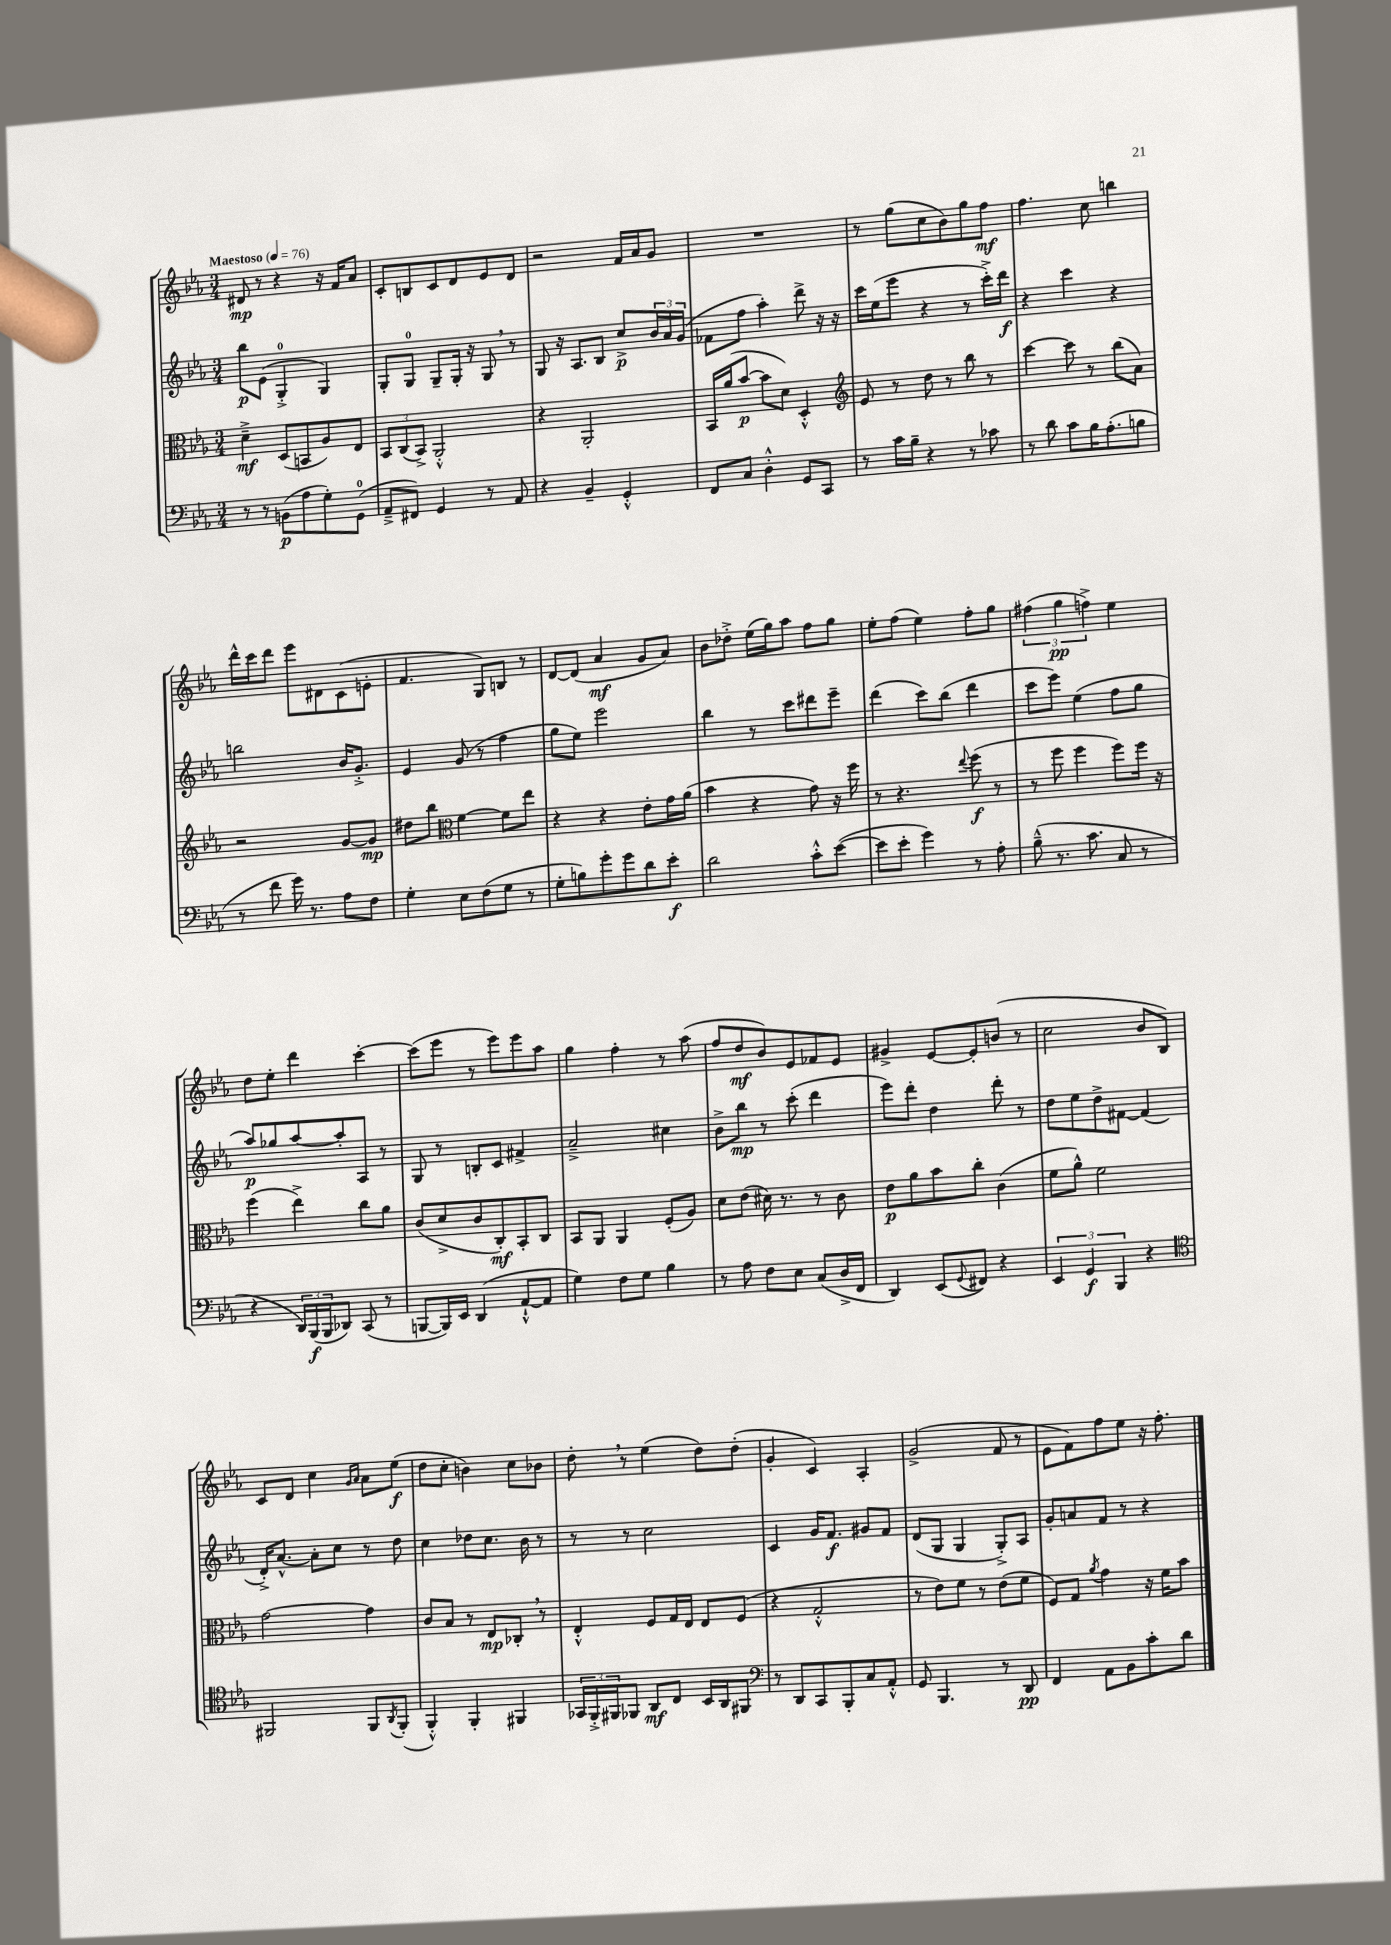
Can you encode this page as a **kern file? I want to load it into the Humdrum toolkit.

**kern	**kern	**kern	**kern
*staff4	*staff3	*staff2	*staff1
*clefF4	*clefC3	*clefG2	*clefG2
*k[b-e-a-]	*k[b-e-a-]	*k[b-e-a-]	*k[b-e-a-]
*M3/4	*M3/4	*M3/4	*M3/4
*MM76	*MM76	*MM76	*MM76
8r	4d~^	8bb-	8d#
8r	.	(8e-	8r
(8BB	(8D	4G'^	4r
8A-	8BB	.	.
8G')	8A-)	4G)	16r
.	.	.	16f
(8GG	8E-	.	8a-
=	=	=	=
8AA-~^	12BB-	8G'	8c'
.	(12C	.	.
8FF#)	.	8G	8B
.	12BB-^)	.	.
4GG	2AA-'^^	8G~	8c
.	.	16G'	8d
.	.	16r	.
8r	.	8G	8e-
8AA-	.	8r	8d
=	=	=	=
4r	4r	8G	2r
.	.	16r	.
.	.	8.A-	.
4BB-~	2AA-'	.	.
.	.	8B-	.
4GG'^^	.	8cc^	16f
.	.	.	16a-
.	.	24b-	8g
.	.	24a-	.
.	.	(24g	.
=	=	=	=
8FF	16BB-	8f-	2.r
.	(16a-	.	.
8C	[8b-	8ff	.
4D'^^	8b-]	4aa-')	.
.	8d)	.	.
8GG	4D'^^	8ddd^	.
8CC	.	16r	.
.	.	16r	.
=	=	=	=
*	*clefG2	*	*
8r	8e-	16ccc	8r
.	.	(16ee-	.
16c	8r	8eee-	(8gg
16B-~	.	.	.
4r	8dd	4r	8cc
.	8r	.	8b-)
8r	8bb-	8r	8gg
8c-	8r	16ccc'^)	8ff
.	.	16ddd	.
=	=	=	=
8r	[4ccc	4r	4.ff
8d	.	.	.
8c	8ccc]	4ccc	.
16B-	8r	.	8cc
(8.A-'	.	.	.
.	(8bb-	4r	4bb
8B	8a-)	.	.
=	=	=	=
8r	2r	2bb	16ddd^^
.	.	.	16ccc
8f	.	.	8ddd
16g)	.	.	8eee-
8.r	.	.	.
.	.	.	8d#
8A-	[8g	16b-	(8c
.	.	8.g'^	.
8F	8g]	.	8e'
=	=	=	=
4G'	8dd#	4e-	4.f
.	8bb-	.	.
*	*clefC3	*	*
8E-	[4f	(8g	.
(8F	.	8r	8G)
8G	8f]	4ff	8B
8r	8ee-	.	8r
=	=	=	=
8G'	4r	8gg	[8d
8B)	.	8ee-)	(8d]
8g'	4r	2eee-	4a-
8g	.	.	.
8d	8e-'	.	8g
8e-'	16g	.	8a-)
.	(16a-	.	.
=	=	=	=
2d	4b-	4bb-	8b-
.	.	.	8dd-'^
.	4r	8r	(16ee-
.	.	.	16gg)
.	.	8ccc	8aa-
8c'^^	8g)	8ddd#	8ff
([8e-	16r	8eee-~	8gg
.	16ff	.	.
=	=	=	=
8e-]	8r	(4ddd	8ee-'
8e-'	4.r	.	(8ff
4g)	.	8ccc)	4ee-)
.	.	(8bb-	.
.	8qqee-	.	.
8r	(8ff	4ddd	8ff'
8A-'	8r	.	8gg
=	=	=	=
(8B-~^^	8r	8ccc	(6ff#
8.r	8ff	8eee-)	.
.	.	.	6gg
.	4ff	(4ee-	.
8.c	.	.	.
.	.	.	6ff^)
8C	8ff)	8ff	4ee-
8r	16ff	8gg	.
.	16r	.	.
=	=	=	=
4r	(4ff	8aa-)	8dd
.	.	8gg-	8ee-'
24DD)	4ee-^)	[8aa-	4ddd
(24BBB-	.	.	.
24BBB-	.	.	.
8DD-)	.	8aa-']	.
(8CC	8cc	8A-	[4ccc'
8r	8a-	8r	.
=	=	=	=
[8BBB	(8c	8G	(8ccc]
16BBB])	8d^	8r	8eee-
16EE-	.	.	.
(4DD	8c	8B'	8r
.	8C')	8c	8eee-)
[8AA-`^^	8BB-'	4f#^	8eee-
8AA-]	8C	.	8aa-
=	=	=	=
4G)	8BB-	2a-~^	4gg
.	8AA-	.	.
8F	4AA-	.	4ff'
8G	.	.	.
4B-	(8F'	4cc#	8r
.	8A-)	.	(8aa-
=	=	=	=
8r	8d	8b-^	8ff
8A-	(8e-	8bb-	8dd
8F	16d#)	8r	8b-)
.	8.r	.	.
8E-	.	(8ccc'	8e-
(8C	8r	4ddd	8f-
16D^	8c	.	8e-
16FF	.	.	.
=	=	=	=
4DD)	8e-	8eee-)	4g#^
.	8a-	8ddd'	.
(8EE-	8b-	4dd	[8e-
8qqGG	.	.	.
8FF#)	8cc'	.	8e-']
4r	(4c	8ddd'	(8b
.	.	8r	8r
=	=	=	=
6EE-	8f	8dd	2cc
.	8a-^^)	8ee-	.
6GG	.	.	.
.	2f	8dd^	.
6BBB-	.	.	.
.	.	[8f#	.
4r	.	(4f#]	8b-
.	.	.	8B-)
=	=	=	=
*clefC4	*	*	*
2FF#	[2g	16d'^)	8c
.	.	[8.a-^^	.
.	.	.	8d
.	.	8a-']	4cc
.	.	8cc	.
.	.	.	16qqg
.	.	.	16qqa-
8FF#	4g]	8r	8a-
8qAA-	.	.	.
(8FF#'	.	8dd	(8ee-
=	=	=	=
4FF'^^)	8c	4cc	8dd
.	8B-	.	8cc'
4FF'	8r	8dd-	4b)
.	8E-	8.cc	.
4FF#	8C-'	.	8cc
.	.	16b-	.
.	8r	8r	8b-
=	=	=	=
24GG-	4E-'^^	8r	8dd'
24FF'^	.	.	.
24FF#	.	.	.
8FF-	.	8r	8r
8AA-	8F	2cc	(4ee-
8C	16G	.	.
.	16E-	.	.
16BB-	8E-	.	8dd)
16AA-	.	.	.
8FF#	(8F	.	(8dd'
=	=	=	=
*clefF4	*	*	*
8r	4r	4c	4g'
8DD	.	.	.
8CC	2G'^^	16g	4c)
.	.	8.f	.
8BBB-'	.	.	.
8C	.	8g#	4A-'
8AA-'^^	.	8f	.
=	=	=	=
8GG	8r	(8d	(2g^
4.BBB-	8e-)	8G	.
.	8f	4G	.
.	8r	.	.
8r	(8e-	8G'^)	8f
8DD	8f	8A-	8r
=	=	=	=
4FF	8F)	8g'	8e-
.	8G	8a	8f)
.	8qa-	.	.
8AA-	4g	8f	8ff
8BB-	.	8r	8ee-
8c'	16r	4r	16r
.	16f	.	8.ff'
8d	8b-	.	.
==	==	==	==
*-	*-	*-	*-
